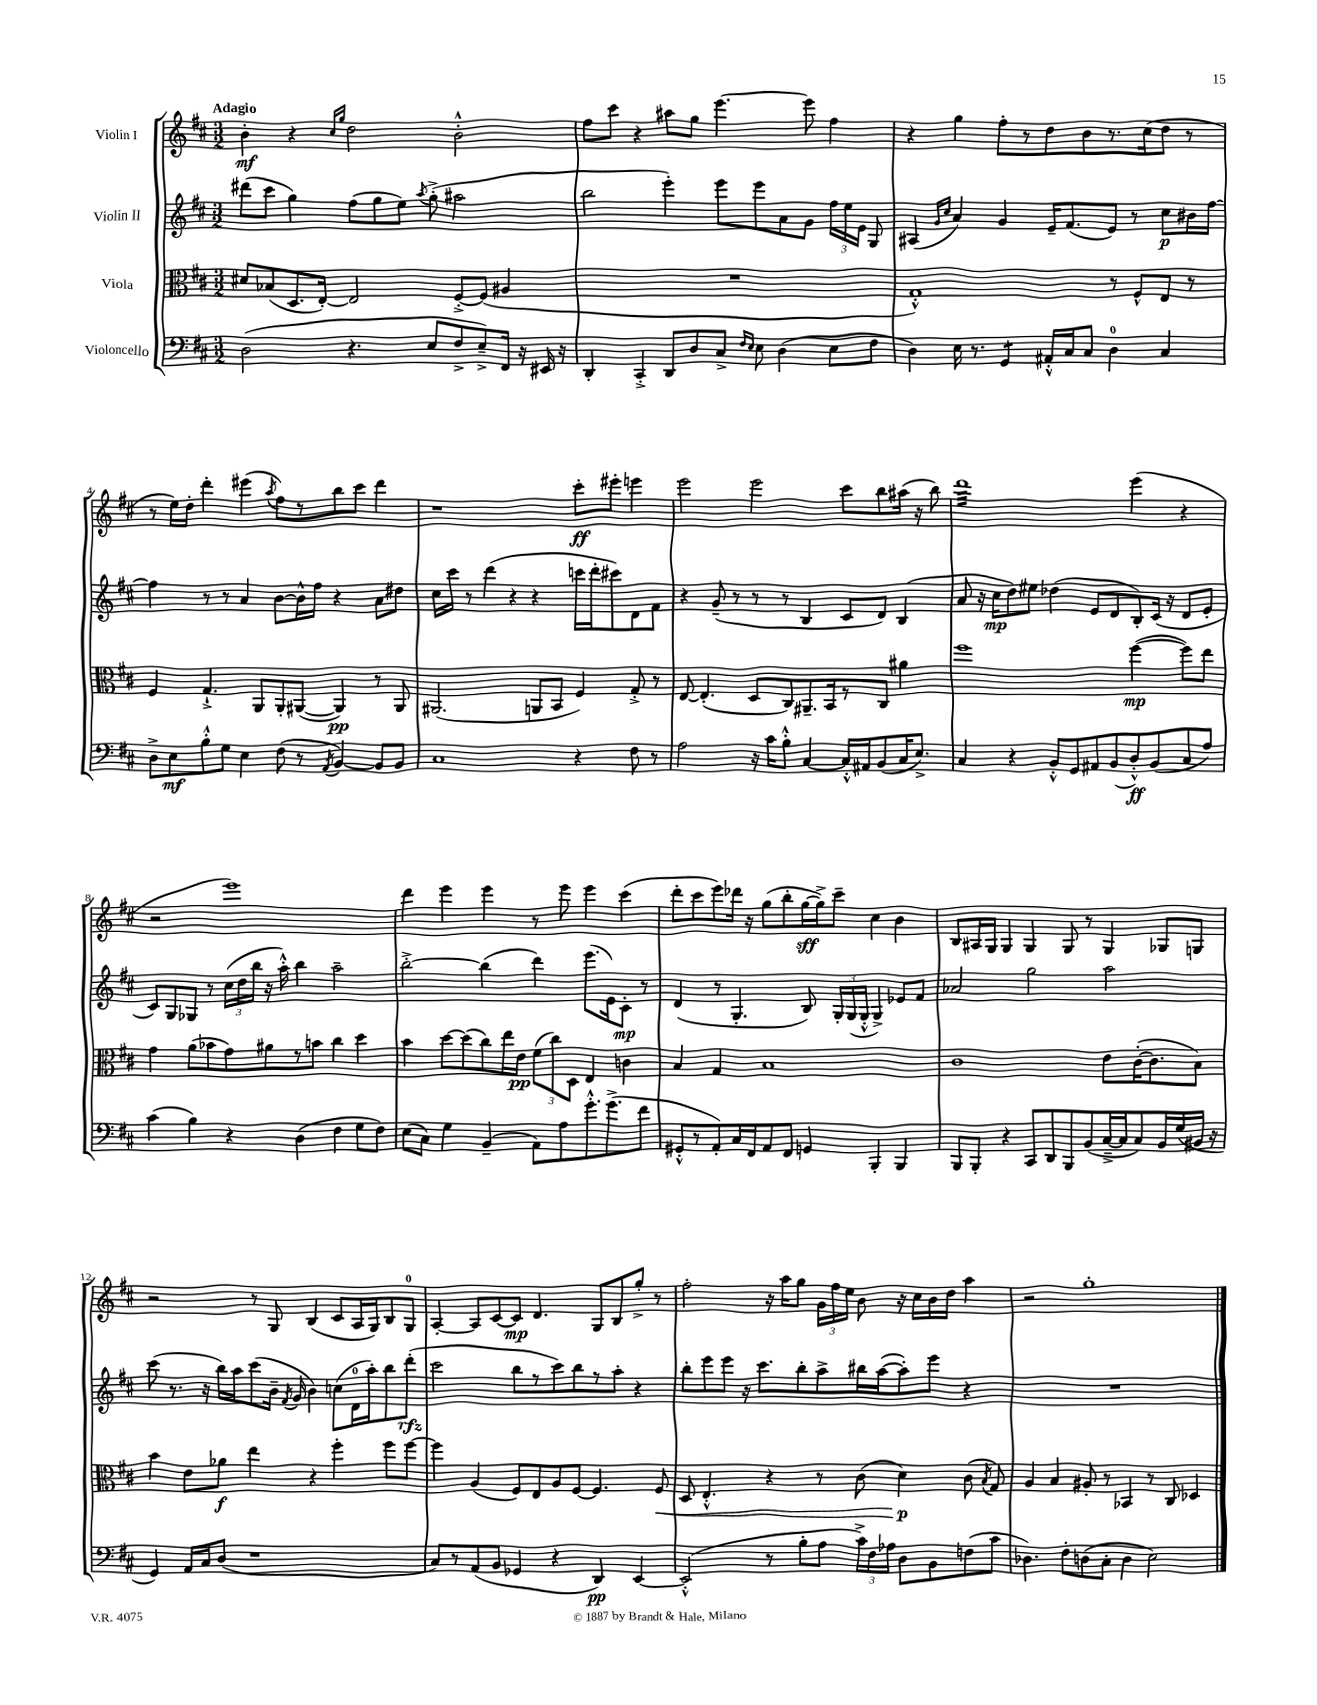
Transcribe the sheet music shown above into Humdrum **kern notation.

**kern	**kern	**kern	**kern
*staff4	*staff3	*staff2	*staff1
*clefF4	*clefC3	*clefG2	*clefG2
*k[f#c#]	*k[f#c#]	*k[f#c#]	*k[f#c#]
*M3/2	*M3/2	*M3/2	*M3/2
(2D	8d#	(8ddd#	4b'
.	(8B-	8ccc#	.
.	8.D	4gg)	4r
.	[16E')	.	.
.	.	.	16qqcc#
.	.	.	16qqgg
4.r	2E]	(8ff#	2dd
.	.	8gg	.
.	.	8ee)	.
.	.	8qaa	.
8E	.	(8gg'^	.
8F#^	[8F#'^	2aa#	2b'^^
8E~^)	(8F#]	.	.
16FF#	4A#	.	.
16r	.	.	.
16EE#	.	.	.
16r	.	.	.
=	=	=	=
4DD'	1.r	2bb	8ff#
.	.	.	8ccc#
4CC#'^	.	.	4r
8DD	.	4eee')	8aa#
8D	.	.	8gg
8C#^	.	8eee	[4.eee
16qqF#	.	.	.
16qqE	.	.	.
8E	.	8eee	.
(4D	.	8a	.
.	.	8g	8eee]
8E	.	24ff#	4ff#
.	.	24ee	.
.	.	24e	.
8F#	.	8G	.
=	=	=	=
4D)	1G'^^)	(4A#	4r
.	.	16qqg	.
.	.	16qqcc#	.
16E	.	4a)	4gg
8.r	.	.	.
4GG	.	4g	8ff#'
.	.	.	8r
16AA#'^^	.	16e~	8dd
16C#	.	(8.f#	.
8C#	.	.	8b
4D	8r	8e)	8.r
.	8F#^^	8r	.
.	.	.	(16cc#
4C#	8E	8cc#	8dd
.	8r	16b#	8r
.	.	[16ff#	.
=	=	=	=
8D^	4F#	4ff#]	8r
8E	.	.	16ee)
.	.	.	16dd'
8B'^^	4.G`^	8r	4ddd'
8G	.	8r	.
4E	.	4a	(4eee#
.	8AA	.	.
.	.	.	8qaa
(8F#	8AA'	[8b	8ff#)
8r	([8AA#	16b^^]	8r
.	.	16ff#	.
8qAA	.	.	.
[4BB)	4AA#])	4r	8bb
.	.	.	8ccc#
8BB]	8r	8a	4ddd
8BB	8AA#	8dd#	.
=	=	=	=
1C#	(2.AA#	16cc#	1r
.	.	16ccc#	.
.	.	8r	.
.	.	(4ddd	.
.	.	4r	.
.	8AA	4r	.
.	8BB	.	.
4r	4F#)	16ccc	8ccc#'
.	.	16ddd'	.
.	.	8ccc#)	8eee#'
8F#	8G'^	8d	4eee
8r	8r	8f#	.
=	=	=	=
2A	[8E	4r	2eee
.	(4.E']	.	.
.	.	(8g~	.
.	.	8r	.
16r	8D	8r	2eee
16c#	.	.	.
8B'^^	8C#)	8r	.
[4C#	8.AA#~	4B	.
.	16BB	.	.
16C#'^^]	8r	8c#	8ccc#
16AA#	.	.	.
(8BB	8C#	8d)	8bb
16C#	4a#	(4B	(16aa#
8.E^)	.	.	16r
.	.	.	8bb)
=	=	=	=
4C#	1ff#	8a	1ddd
.	.	16r	.
.	.	16cc#	.
4r	.	8dd)	.
.	.	8ee#	.
8BB'^^	.	(4dd-	.
8GG	.	.	.
8AA#	.	8e	.
(8BB	.	8d	.
8D'^^)	([4ff#	8B')	(4eee
(8BB	.	(16c#	.
.	.	16r	.
8C#	8ff#])	8d	4r
8A)	8ee	8e'	.
=	=	=	=
(4c#	4g	8c#)	2r
.	.	8G	.
4B)	(8a	8G-	.
.	8b-	8r	.
4r	8g)	(24cc#	1eee)
.	.	24dd	.
.	.	24bb	.
.	8a#	16r	.
.	.	16aa'^^)	.
(4D	8r	4bb	.
.	8b	.	.
4F#	4cc#	2aa~	.
8G	4dd	.	.
8F#)	.	.	.
=	=	=	=
(8E	4b	[2bb'^	4ddd
8C#)	.	.	.
4G	[8dd	.	4eee
.	(8dd]	.	.
(4BB~	8cc#)	(4bb]	4eee
.	16ee	.	.
.	16e	.	.
8AA)	(12f#	4ddd)	8r
.	12cc#)	.	.
8A	.	.	8eee
.	12D	.	.
8.g'^^	4E	(8.eee	4eee
(8.g^	.	16e)	.
.	4c	8c#'	(4ccc#
8f#	.	8r	.
=	=	=	=
8GG#'^^	4B	(4d	8ddd'
8r	.	.	8ccc#
8AA')	4G	8r	8eee)
16C#	.	4.G'	16ddd-
16FF#	.	.	16r
8AA	1B	.	(8gg
8FF#	.	.	8bb'
4GG	.	8B)	[16gg
.	.	.	16gg^])
.	.	24G'	8ccc#~
.	.	(24G	.
.	.	24G'^^	.
4BBB'	.	4G^)	4cc#
4BBB	.	8e-	4b
.	.	8f#	.
=	=	=	=
8BBB	1c#	2a-	8B
8BBB'	.	.	16A#
.	.	.	16G
4r	.	.	4G
8CC#	.	2gg	4G
8DD	.	.	.
8BBB	.	.	8G
(8BB	.	.	8r
[16C#~^	8e	2aa	4G
16C#]	.	.	.
8C#)	([16c#'	.	.
.	8.c#]	.	.
16BB	.	.	8G-
(16G	.	.	.
16BB#	8B)	.	8G
16r	.	.	.
=	=	=	=
4GG)	4b	(8ccc#	2r
.	.	8.r	.
16AA	8e	.	.
16C#	.	16r	.
(8D	8a-	16bb)	.
.	.	16aa	.
1r	4ee	(8ccc#	8r
.	.	16b~	8G
.	.	8qf#	.
.	.	16g	.
.	4r	4b)	(4B
.	4ff#'	(8cc	8c#
.	.	16d	16A
.	.	16aa')	16G)
.	8ff#	8bb	8B
.	[8ff#	(8ddd'	8G
=	=	=	=
8C#)	4ff#]	2ccc#	[4A'
8r	.	.	.
(8AA	(4A	.	8A]
8BB	.	.	[8c#
4GG-	8F#)	8bb	8c#]
.	8E	8r	4.d
4r	8A	8ccc#)	.
.	[8F#	8bb	.
4DD)	4.F#]	8r	8G
.	.	8aa'	8B
[4EE	.	4r	8gg'^
.	8F#	.	8r
=	=	=	=
(2EE'^^]	8D	8bb'	2ff#'
.	4.E'^^	8eee	.
.	.	8eee	.
.	.	16r	.
.	.	8.ccc#	.
8r	4r	.	16r
.	.	.	16aa
8B'	.	8bb'	8gg
8A	8r	8aa^	24g
.	.	.	24ff#
.	.	.	24ee
24c#^)	(8c#	16bb#	8b
24F#	.	.	.
.	.	([16aa	.
24A-	.	.	.
8D	4d)	8aa'])	16r
.	.	.	16cc#
8BB	.	8eee	16b
.	.	.	16dd
(8F	(8c#	4r	4aa
.	8qB	.	.
8c#	8G)	.	.
=	=	=	=
4.D-)	4A	1.r	2r
.	4B	.	.
8F#'	.	.	.
(8D	8A#'	.	1gg'
8C#'	8r	.	.
4D	4BB-	.	.
2E)	8r	.	.
.	8C#	.	.
.	4D-	.	.
==	==	==	==
*-	*-	*-	*-
